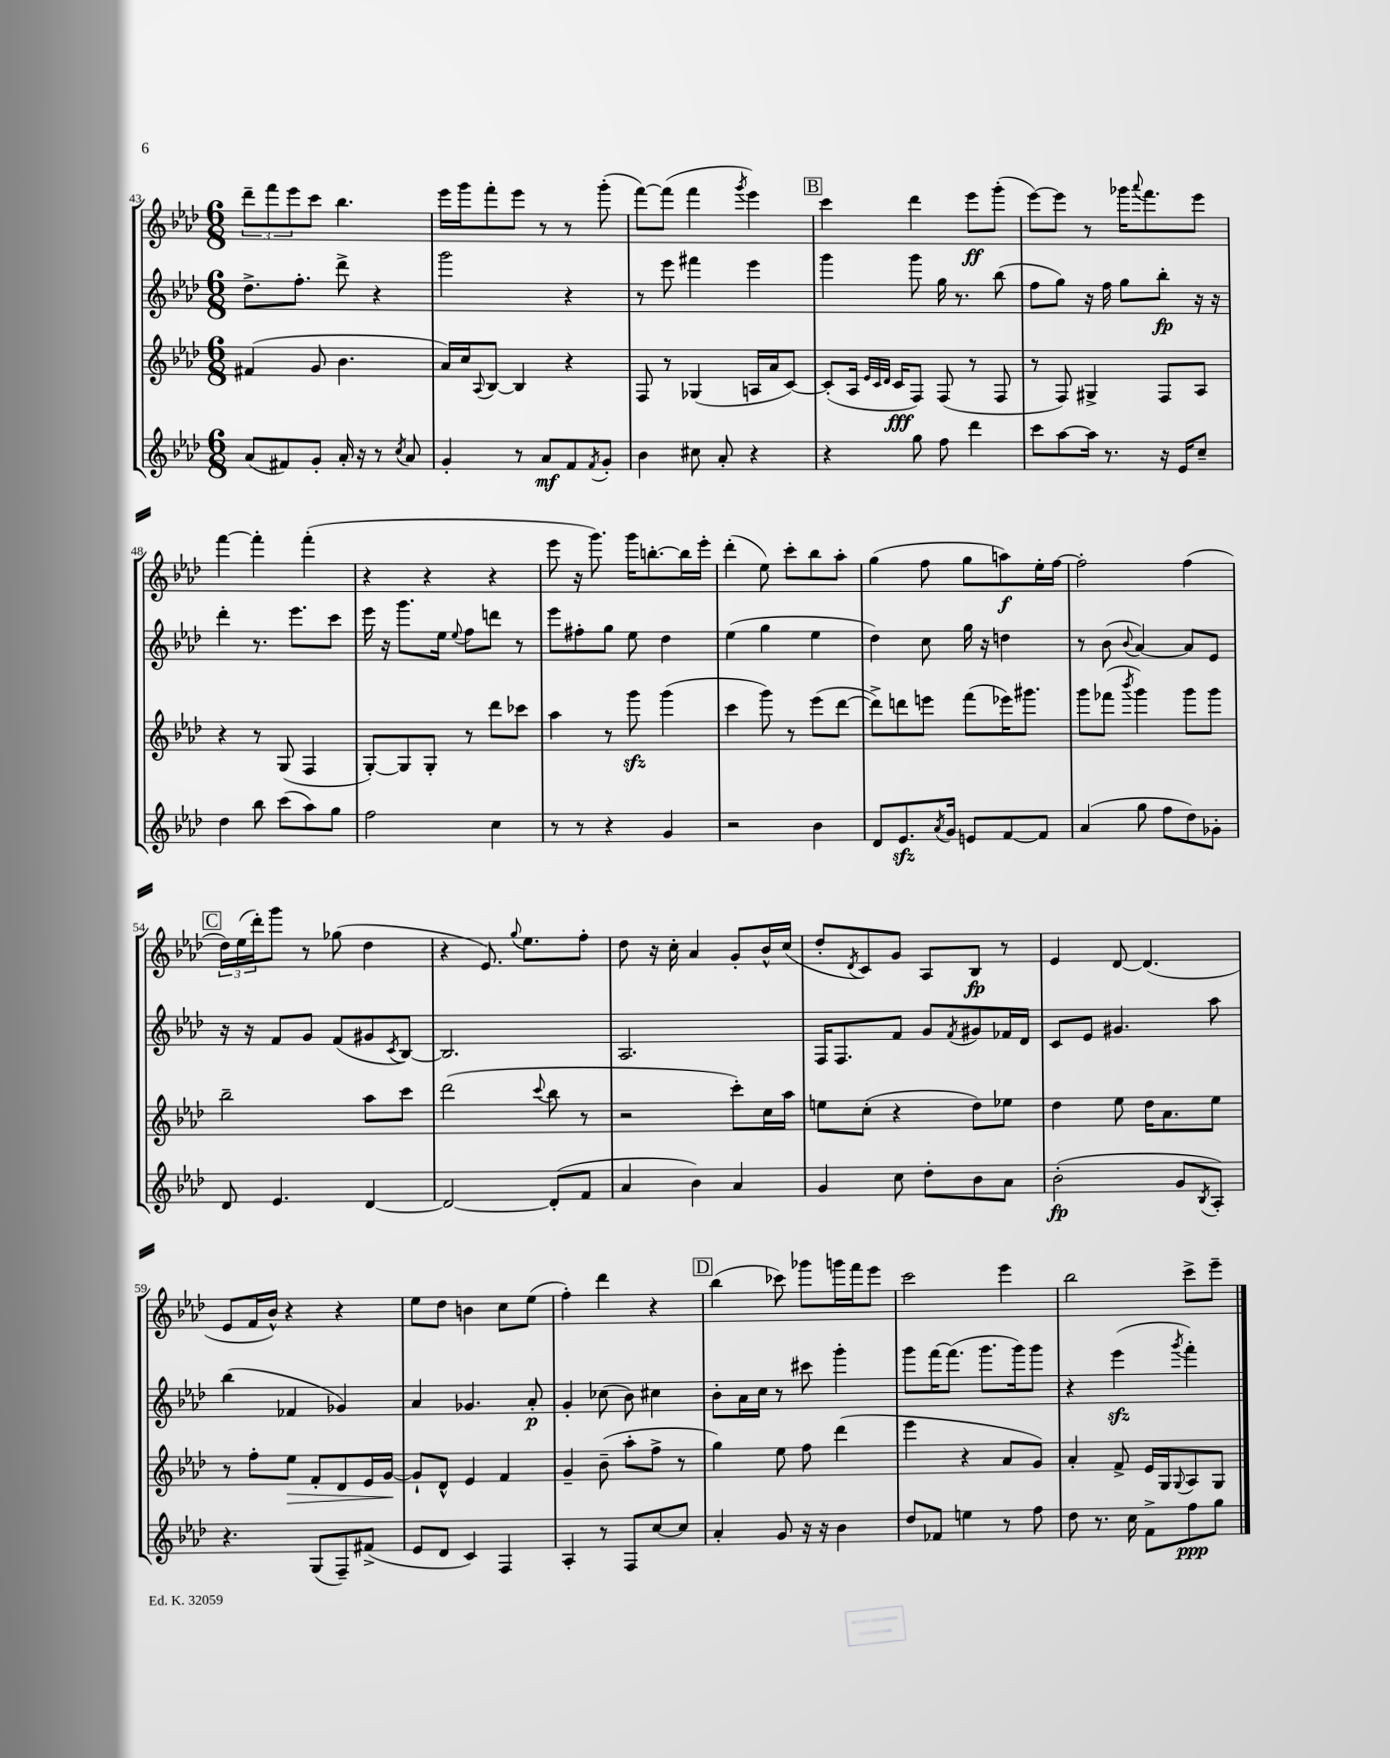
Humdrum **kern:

**kern	**kern	**kern	**kern
*staff4	*staff3	*staff2	*staff1
*clefG2	*clefG2	*clefG2	*clefG2
*k[b-e-a-d-]	*k[b-e-a-d-]	*k[b-e-a-d-]	*k[b-e-a-d-]
*M6/8	*M6/8	*M6/8	*M6/8
(8a-	(4f#	8.dd-^	12ddd-~
.	.	.	12fff
8f#)	.	.	.
.	.	.	12eee-
.	.	8.ff'	.
8g'	8g	.	8ccc
16a-'	4.b-	8ddd-^	4.bb-
16r	.	.	.
8r	.	4r	.
8qcc	.	.	.
8a-	.	.	.
=	=	=	=
4g'	16a-)	2ggg	16eee-
.	16cc	.	16ggg
.	8qqA-	.	.
.	[8B-	.	8fff'
8r	4B-]	.	8eee-
8a-	.	.	8r
8f	4r	4r	8r
8qf	.	.	.
8g'	.	.	(8ggg'
=	=	=	=
4b-	8F	8r	[8fff)
.	8r	8eee-	(8fff]
8cc#	(4G-	4fff#	4fff
8a-'	.	.	.
.	.	.	8qggg
4r	16A	4eee-	4eee-)
.	16a-	.	.
.	[8c)	.	.
=	=	=	=
4r	(8c']	4ggg	4ccc
.	16A-	.	.
.	32qqe-	.	.
.	32qqc	.	.
.	32qqd-	.	.
.	16c	.	.
8gg	8F)	8ggg	4ddd-
8ff	(8F	16gg	.
.	.	8.r	.
4ddd-	8r	.	8eee-
.	8F	(8bb-	(8ggg'
=	=	=	=
8ccc	8r	8ff	[8eee-)
[8aa-	8F)	8gg)	8eee-]
16aa-]	4G#^	16r	8r
8.r	.	16ff	.
.	.	8gg	16ggg-
.	.	.	8qqaaa-
.	.	.	8.fff
16r	8F	8bb-'	.
16e-	.	.	.
8cc~	8A-	16r	8eee-
.	.	16r	.
=	=	=	=
4dd-	4r	4ddd-'	[4fff
8bb-	8r	8.r	4fff']
(8ccc	(8G	.	.
.	.	8.eee-	.
8aa-)	4F	.	(4fff'
8gg	.	8ccc	.
=	=	=	=
2ff	[8G')	16eee-	4r
.	.	16r	.
.	8G]	8.ggg	.
.	8G'	.	4r
.	.	16ee-	.
.	.	8qqee-	.
.	8r	8ff	.
4cc	8ddd-	8ddd	4r
.	8ccc-	8r	.
=	=	=	=
8r	4aa-	8eee-	8eee-
8r	.	8ff#'	16r
.	.	.	8.ggg)
4r	8r	8gg	.
.	8ggg	8ee-	16ggg
.	.	.	[8.bb'
4g	(4ggg	4dd-	.
.	.	.	16bb]
.	.	.	16eee-'
=	=	=	=
2r	4ccc	(4ee-	(4ddd-'
.	8ggg)	4gg	8ee-)
.	8r	.	8ccc'
4b-	(8eee-	4ee-	8bb-
.	[8ddd-	.	8aa-'
=	=	=	=
8d-	8ddd-^])	4dd-)	(4gg
8.e-	8ddd	.	.
.	8eee	8cc	8ff
8qa-	.	.	.
16g	.	.	.
8e	(8fff	16gg	8gg
.	.	16r	.
[8f	16eee-)	4dd	8aa)
.	8.ggg#	.	.
8f]	.	.	16ee-'
.	.	.	[16ff
=	=	=	=
(4a-	8ggg	8r	2ff']
.	(8fff-	(8b-	.
.	8qbbb-	8qqb-	.
8gg	4ggg)	[4a-)	.
8ff	.	.	.
8dd-)	8ggg	8a-]	(4ff
8g-'	8ggg	8e-	.
=	=	=	=
8d-	2bb-~	16r	24dd-)
.	.	.	(24ee-
.	.	16r	.
.	.	.	24ddd-')
4.e-	.	8f	8ggg
.	.	8g	8r
.	.	(8f	(8gg-
[4d-	8aa-	8g#	4dd-
.	.	8qc	.
.	8ccc	[8B-)	.
=	=	=	=
2d-_	(2ddd-	2.B-]	4r
.	.	.	8.e-)
.	.	.	8qqgg
.	.	.	8.ee-
.	8qqccc	.	.
(8d-']	8bb-	.	.
8f	8r	.	8ff'
=	=	=	=
4a-	2r	2.A-	8dd-
.	.	.	16r
.	.	.	16cc'
4b-)	.	.	4a-
4a-	8ccc')	.	8g'
.	16cc	.	16b-^^
.	16aa-	.	(16cc
=	=	=	=
4g	8ee	16F	8dd-'
.	.	8.F	.
.	.	.	8qd-
.	(8cc'	.	8c)
8cc	4r	8f	8g
8dd-'	.	8g	8A-
.	.	8qf	.
8b-	8dd-)	8g#	8B-
8a-	8ee-	16f-	8r
.	.	16d-	.
=	=	=	=
(2b-'	4dd-	8c	4e-
.	.	8e-	.
.	8ee-	4.g#	[8d-
.	16dd-	.	(4.d-]
.	8.a-	.	.
8g	.	.	.
8qB-	.	.	.
8A-')	8ee-	8aa-	.
=	=	=	=
4.r	8r	(4bb-	8e-
.	8ff'	.	16f
.	.	.	16b-^^)
.	8ee-	4f-	4r
(8G	8f'	.	.
8F~)	8d-	4g-)	4r
(8f#^	16e-	.	.
.	[16g	.	.
=	=	=	=
8e-	8g`]	4a-	8ee-
8d-	8d-^^	.	8dd-
4c)	4e-	4.g-	4b
4F	4f	.	8cc
.	.	8a-'	(8ee-
=	=	=	=
4A-'	4g~	4g'	4ff')
8r	(8b-~	(8cc-	4ddd-
8F	8aa-'	8b-)	.
[8cc	8ff^	4cc#	4r
8cc]	8r	.	.
=	=	=	=
4a-'	4gg)	8b-'	(4bb-
.	.	16a-	.
.	.	16cc	.
8g	8ee-	8r	8ccc-)
16r	8ff	8ccc#	8ggg-
16r	.	.	.
4b-	(4ddd-	4ggg'	16ggg
.	.	.	16fff
.	.	.	8eee-
=	=	=	=
8dd-	4eee-	8ggg	2ccc
8f-	.	[16fff	.
.	.	(8.fff]	.
4ee	4r	.	.
.	.	8.ggg	.
8r	8a-	.	4eee-
.	.	16ggg)	.
8ff	8g)	8ggg	.
=	=	=	=
8dd-	4a-'	4r	2bb-
8.r	.	.	.
.	8f^	(4eee-	.
16cc	.	.	.
8f^	16e-	.	.
.	16G	.	.
.	8qqG	8qggg	.
8ff	8A-	4fff')	8ccc^
8gg	8G	.	8eee-~
==	==	==	==
*-	*-	*-	*-
